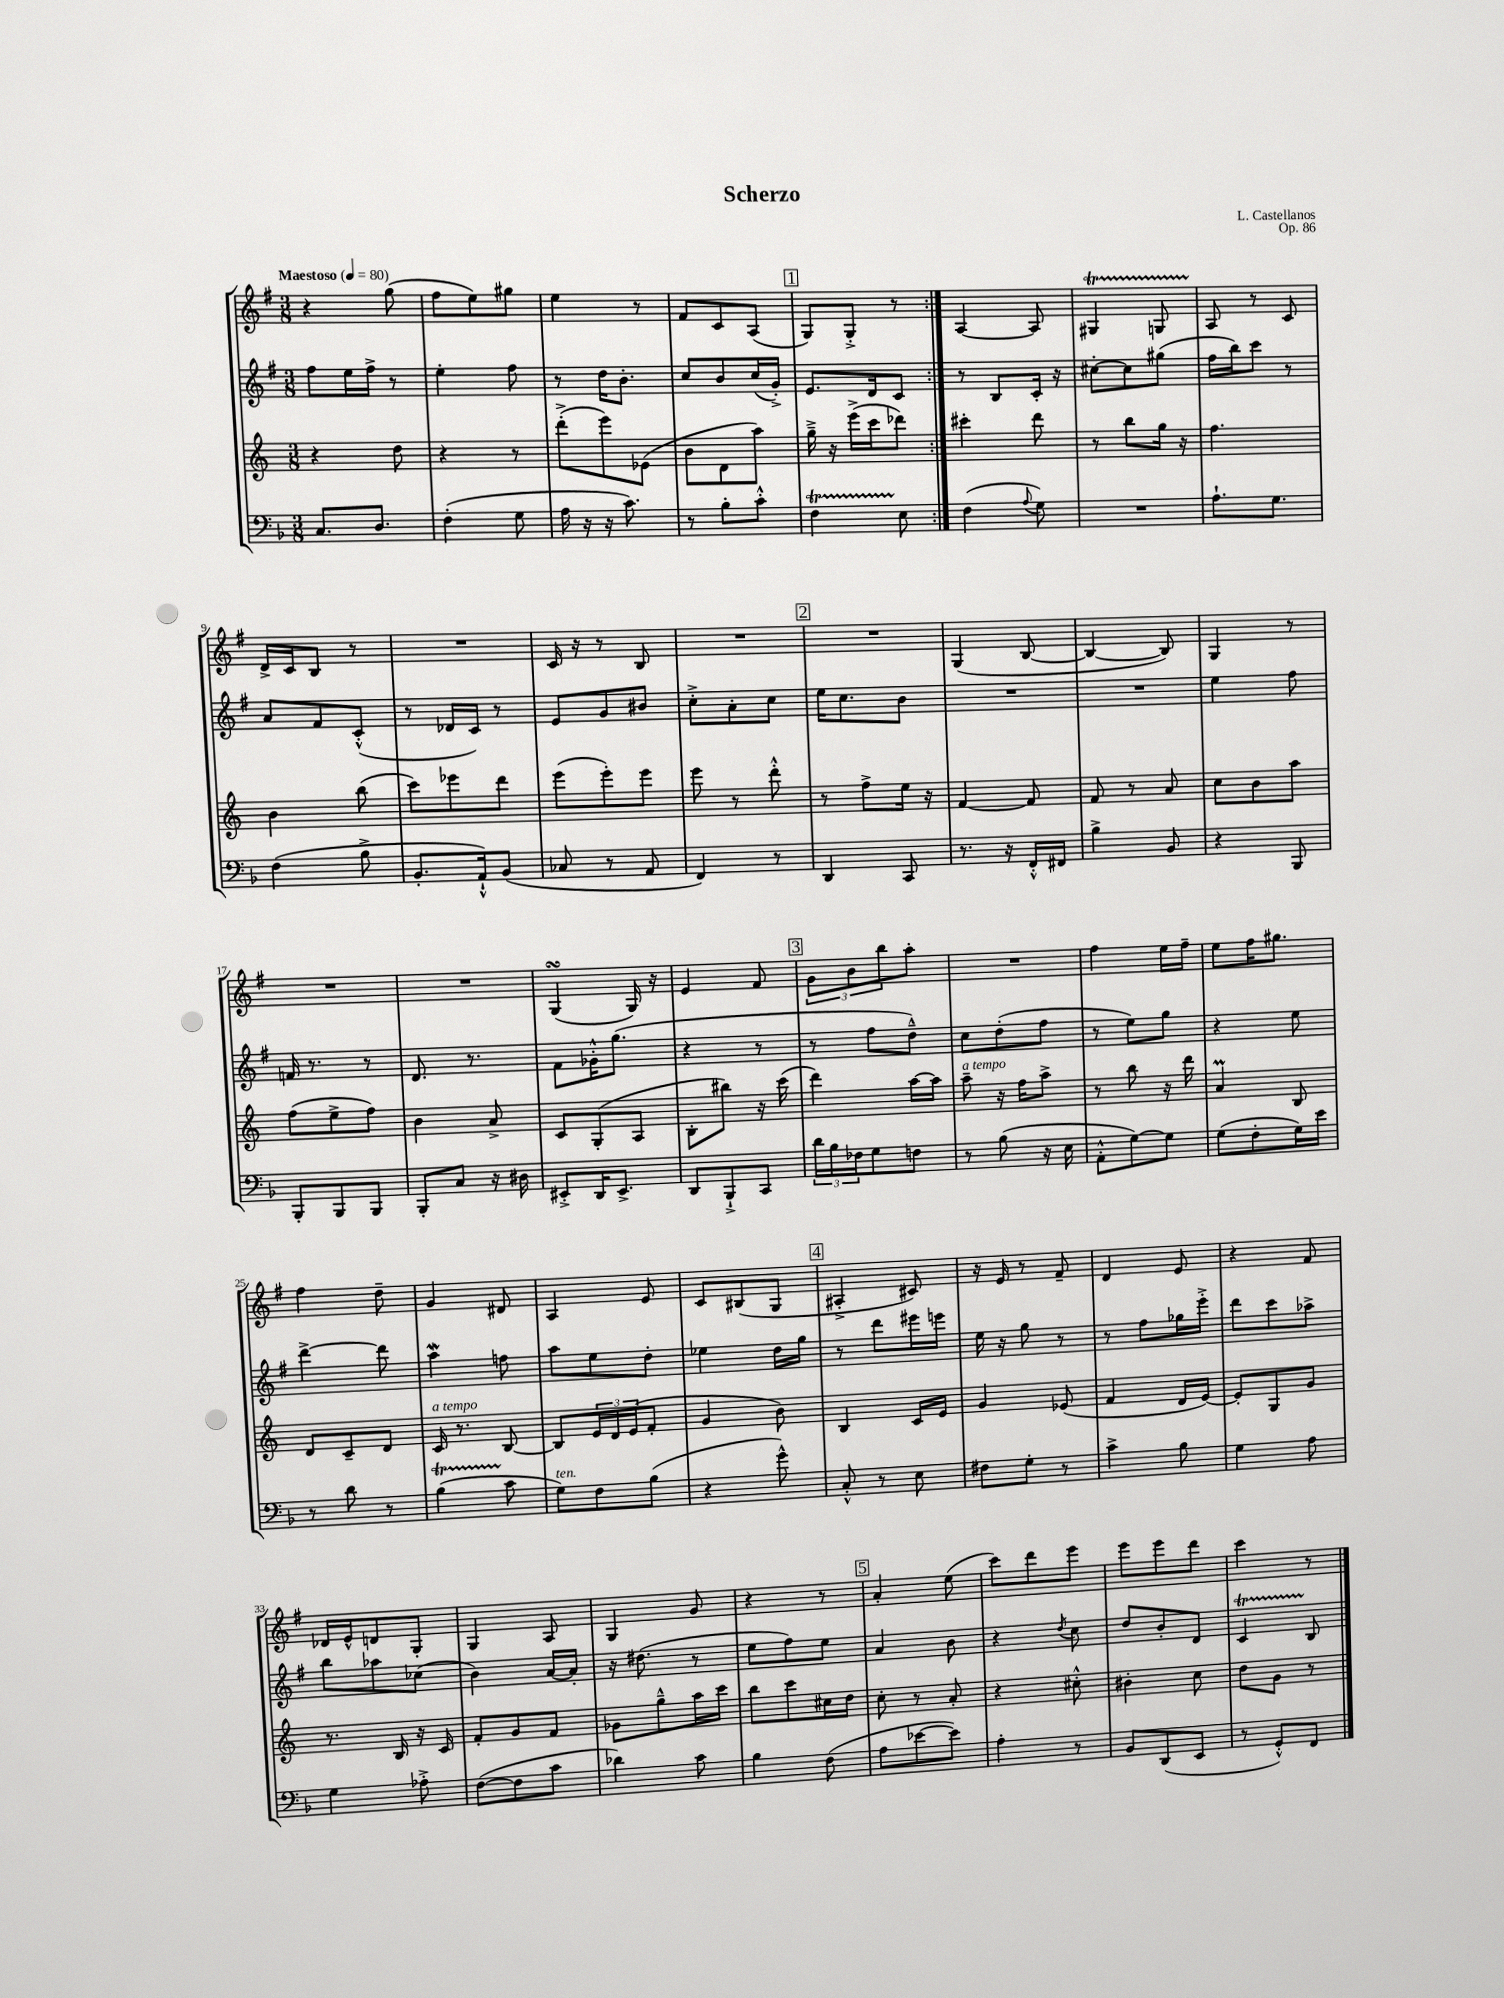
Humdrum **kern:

**kern	**kern	**kern	**kern
*staff4	*staff3	*staff2	*staff1
*clefF4	*clefG2	*clefG2	*clefG2
*k[b-]	*k[]	*k[f#]	*k[f#]
*M3/8	*M3/8	*M3/8	*M3/8
*MM80	*MM80	*MM80	*MM80
8.C	4r	8ff#	4r
.	.	16ee	.
8.D	.	16ff#^	.
.	8dd	8r	(8gg
=	=	=	=
(4F'	4r	4ee'	8ff#
.	.	.	8ee)
8G	8r	8ff#	8gg#
=	=	=	=
16A	(8ddd'^	8r	4ee
16r	.	.	.
16r	8eee)	16dd	.
8.c)	.	8.b'	.
.	(8e-	.	8r
=	=	=	=
8r	8b	8cc	8f#
8B-'	8d	8b	8c
8c'^^	8aa)	(16cc	(8A
.	.	16g'^)	.
=	=	=	=
4F	16gg~^	8.e	8G)
.	16r	.	.
.	(16eee^	.	8G'^
.	16ccc	16d	.
8E	8ddd-)	8c	8r
=:|!	=:|!	=:|!	=:|!
(4F	4ccc#'	8r	[4A
.	.	8B	.
8qqA	.	.	.
8G)	8ddd	16c'	8A]
.	.	16r	.
=	=	=	=
4.r	8r	[8cc#'	4G#
.	8bb	8cc#]	.
.	16gg	(8gg#	8G
.	16r	.	.
=	=	=	=
8.A`	4.ff	16ff#	8A
.	.	16bb)	.
.	.	8ccc	8r
8.G	.	.	.
.	.	8r	8c
=	=	=	=
(4F	4b	8a	16d^
.	.	.	16c
.	.	8f#	8B
8B-^	(8bb	(8c'^^	8r
=	=	=	=
8.BB-'	8ccc)	8r	4.r
.	8eee-	16d-	.
16AA`^^)	.	16c)	.
(8BB-	8ddd	8r	.
=	=	=	=
8C-	(8eee	8e	16c
.	.	.	16r
8r	8eee')	8g	8r
8AA	8eee	8b#	8B
=	=	=	=
4FF)	8eee	8cc'^	4.r
.	8r	8a'	.
8r	8ddd'^^	8cc	.
=	=	=	=
4DD	8r	16ee	4.r
.	.	8.cc	.
.	8ff^	.	.
8CC	16ee	8b	.
.	16r	.	.
=	=	=	=
8.r	[4f	4.r	(4G
16r	.	.	.
16FF'^^	8f]	.	[8B
16FF#	.	.	.
=	=	=	=
4B-^	8f	4.r	4B_
.	8r	.	.
8BB-	8a	.	8B])
=	=	=	=
4r	8cc	4ee	4G
.	8b	.	.
8BBB-	8aa	8ff#	8r
=	=	=	=
8BBB-'	(8ff	16f	4.r
.	.	8.r	.
8BBB-	8ee^	.	.
8BBB-	8ff)	8r	.
=	=	=	=
8BBB-'	4b	8.d	4.r
8C	.	.	.
.	.	8.r	.
16r	8a^	.	.
16D#	.	.	.
=	=	=	=
8EE#'^	8c	8f#	(4G
16DD	(8G'	16g-'^^	.
8.EE#^	.	(8.gg	.
.	8A	.	16G)
.	.	.	16r
=	=	=	=
8DD	8B'	4r	4e
8BBB-`^	8bb#)	.	.
8CC	16r	8r	8f#
.	(16ccc	.	.
=	=	=	=
24d	4ddd)	8r	12g
24B-	.	.	.
24F-	.	.	12b
8G	.	8ff#	.
.	.	.	12bb
8F	[16aa	8dd~^^)	8aa'
.	16aa]	.	.
=	=	=	=
8r	8aa~	8cc	4.r
(8B-	16r	(8dd'	.
.	16ff	.	.
16r	8aa^	8ff#	.
16E	.	.	.
=	=	=	=
8AA'^^	8r	8r	4ff#
[8G)	8bb	8ee)	.
8G]	16r	8gg	16ee
.	16ddd	.	16ff#~
=	=	=	=
(8G	4a	4r	8ee
8F'	.	.	16ff#
.	.	.	8.gg#
16G)	8B	8ee	.
16e	.	.	.
=	=	=	=
8r	8d	[4ddd^	4ff#
8d	8c~	.	.
8r	8d	8ddd]	8dd~
=	=	=	=
(4B-	16c	4aa	4g
.	8.r	.	.
8c	[8B	8ff	8d#
=	=	=	=
8G)	8B]	8aa	4A
8F	24e	8ee	.
.	24d	.	.
.	(24e	.	.
(8B-	8f'	8dd'	8e
=	=	=	=
4r	4g	4ee-	8c
.	.	.	(8B#
8g^^)	8b)	16dd	8G
.	.	16gg	.
=	=	=	=
8C'^^	4B	8r	4A#'^
8r	.	8ddd	.
8E	16c	16eee#	8c#)
.	16e	16eee	.
=	=	=	=
8F#	4g	16ee	16r
.	.	16r	16e
8G'	.	8gg	8r
8r	(8e-	8r	8f#~
=	=	=	=
4c^	4f	8r	4d
.	.	8ff#	.
8B-	16d	16gg-	8e
.	[16e)	16eee'^	.
=	=	=	=
4G	8e']	8ddd	4r
.	8G	8ccc	.
8A	8g	8aa-^	8f#
=	=	=	=
4G	8.r	8bb	16d-
.	.	.	16e^^
.	.	8aa-	8d
.	16B	.	.
8A-'^	16r	(8cc-	8G'
.	16c	.	.
=	=	=	=
([8F	8f'	4b)	4G
8F]	8g	.	.
8c	8f	[16a	8A
.	.	16a']	.
=	=	=	=
4d-)	8g-	16r	4G
.	.	(8.dd#	.
.	8gg~^^	.	.
8c	16aa	8r	8g
.	16ccc	.	.
=	=	=	=
4B-	8bb	8ee	4r
.	8ccc	8ff#)	.
(8F	16cc#	8ee	8r
.	16dd	.	.
=	=	=	=
8A	8cc'	4a	4a'
[8e-	8r	.	.
8e-])	8a'	8b	(8ee
=	=	=	=
4A'	4r	4r	8ccc)
.	.	.	8ddd
.	.	8qdd	.
8r	8cc#'^^	8cc	8eee
=	=	=	=
8BB-	4b#'	8dd	8eee
(8DD	.	8b'	8eee
8EE	8cc	8d	8ddd
=	=	=	=
8r	8dd	4c	4ccc
8GG'^^)	8g	.	.
8FF	8r	8B	8r
==	==	==	==
*-	*-	*-	*-
